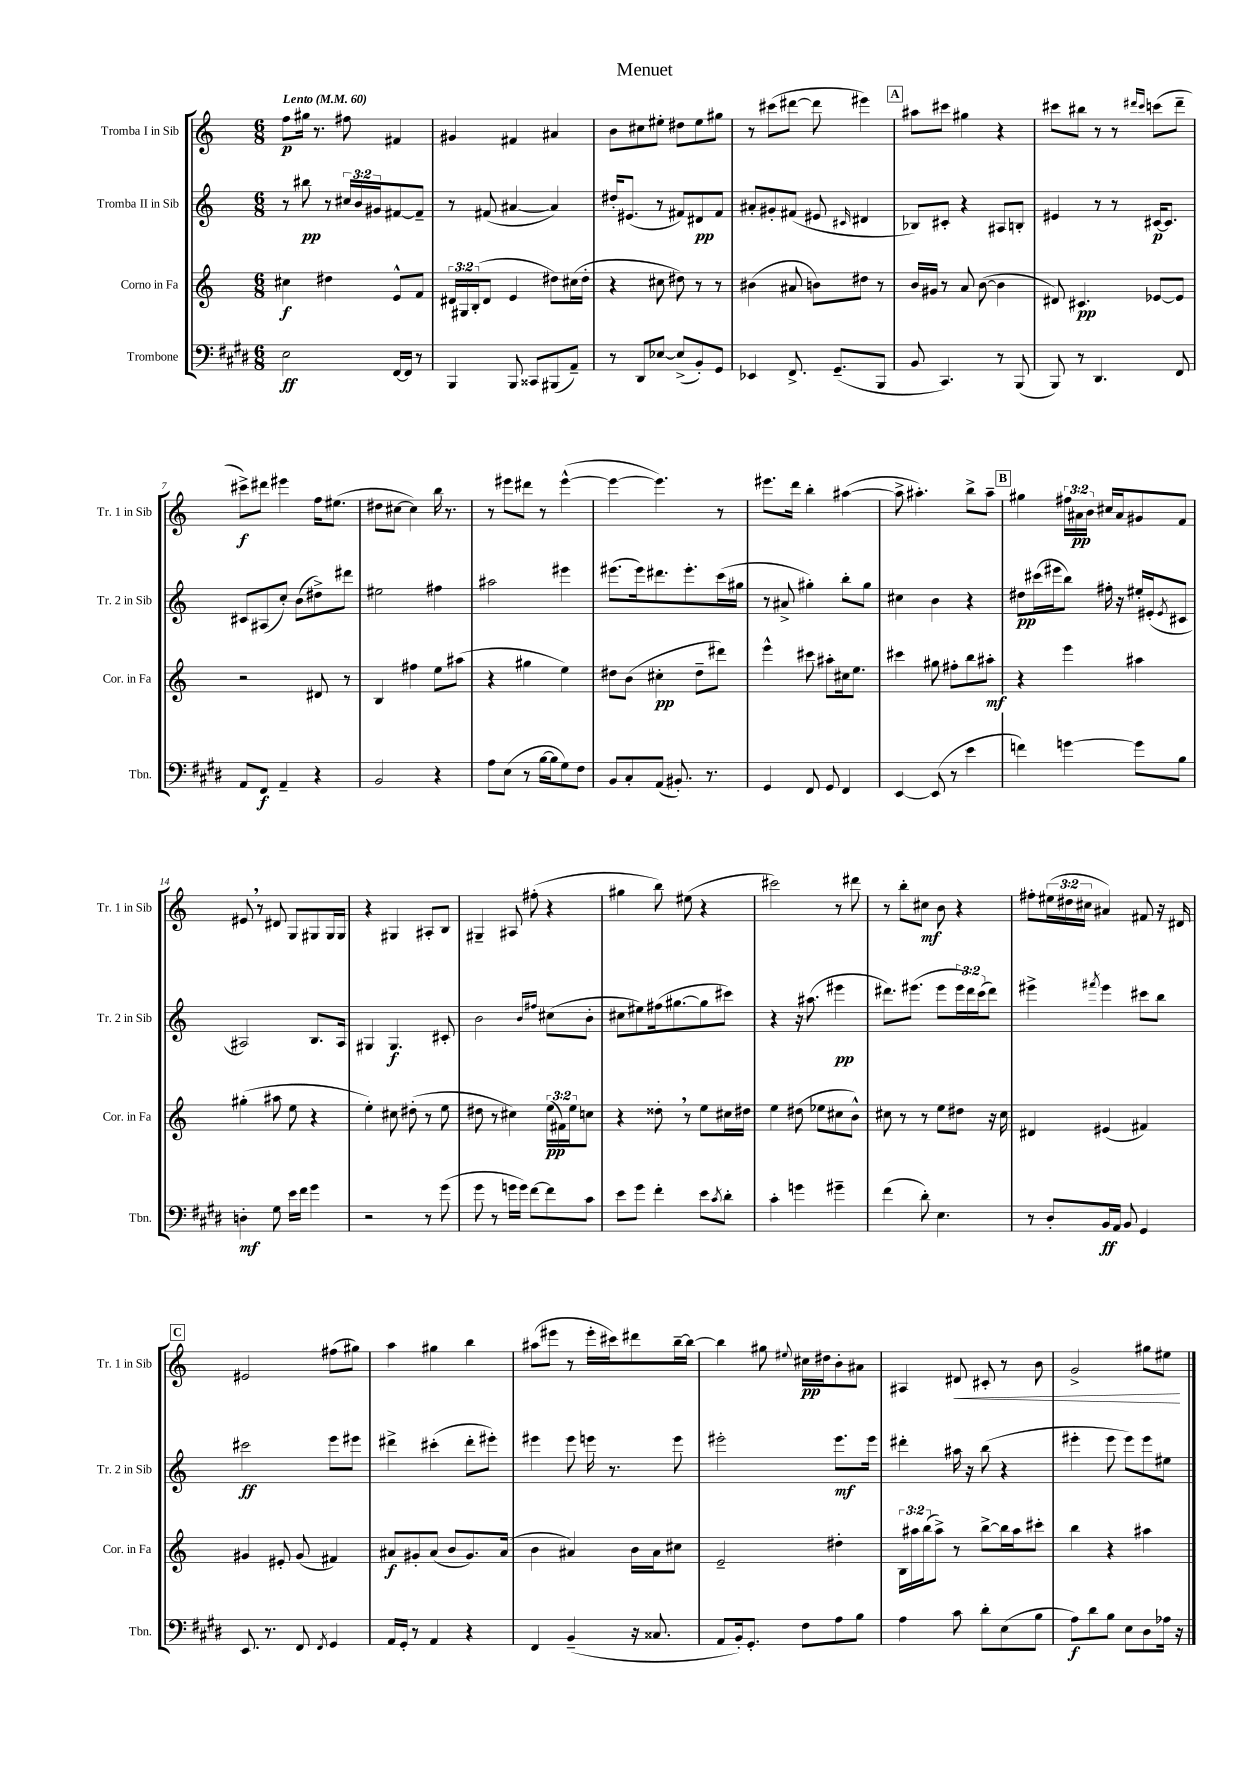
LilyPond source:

\header { title = "Menuet" }
<<
\new StaffGroup <<
\new Staff = "s0" \with { instrumentName = "Tromba I in Sib" shortInstrumentName = "Tr. 1 in Sib" } {
    \clef treble \key c \major \numericTimeSignature \time 6/8 \override Staff.TupletNumber.text = #tuplet-number::calc-fraction-text \tempo "Lento" 4 = 60
    f''8\p gis''16 r8. fis''8 fis'4 |
    gis'4 fis'4 ais'4 |
    b'8 cis''8 eis''8-. dis''8 eis''8 gis''8 |
    r8 cis'''8( dis'''8~ dis'''8 eis'''4) |
    \mark \markup { \box "A" } ais''8 cis'''8 gis''4 r4 |
    cis'''8 bis''8 r8 r8 \grace { dis'''16 cis'''16 } c'''8( dis'''8-- |
    cis'''8->\f) dis'''8 eis'''4 f''16 eis''8.( |
    dis''8 cis''8~ cis''4) b''16 r8. |
    r8 eis'''8 dis'''8 r8 eis'''4~-^( |
    eis'''4~ eis'''4.) r8 |
    eis'''8. d'''16 b''4-. ais''4~( |
    ais''8-> ais''4.-.) b''8-> ais''8-- |
    \mark \markup { \box "B" } gis''4 \tuplet 3/2 { fis''16 ais'16\pp b'16 } cis''16 ais'16 gis'8 f'8 |
    eis'8 \breathe r8 dis'8 g8 gis8 gis16 gis16 |
    r4 gis4 ais8-. b8 |
    gis4-- ais8 fis''8-.( r4 |
    gis''4 b''8) eis''8( r4 |
    cis'''2) r8 dis'''8 |
    r8 b''8-. cis''8\mf b'8 r4 |
    fis''8-. \tuplet 3/2 { eis''16( dis''16 cis''16 } ais'4) fis'8 r16 dis'16 |
    \mark \markup { \box "C" } eis'2 fis''8( gis''8) |
    a''4 gis''4 b''4 |
    ais''8( eis'''8 r8 eis'''16-. cis'''16) dis'''8 b''16~-- b''16~ |
    b''4 gis''8 \appoggiatura { eis''8 } cis''16\pp dis''16 b'8-. ais'8 |
    ais4 dis'8\< cis'8-. r8 b'8 |
    g'2-> gis''8 eis''8\! \bar "|." |
}
\new Staff = "s1" \with { instrumentName = "Tromba II in Sib" shortInstrumentName = "Tr. 2 in Sib" } {
    \clef treble \key c \major \numericTimeSignature \time 6/8 \override Staff.TupletNumber.text = #tuplet-number::calc-fraction-text
    r8 bis''8\pp r8 \tuplet 3/2 { cis''16 b'16 gis'16 } fis'8~ fis'8-- |
    r8 fis'8( ais'4~ ais'4) |
    dis''16-. eis'8.( r8 fis'8) dis'8\pp fis'8 |
    ais'8-. gis'8-. fis'8( eis'8 \grace { cis'16 } dis'4 |
    \mark \markup { \box "A" } bes8) cis'8-. r4 ais8 b8-. |
    eis'4 r8 r8 cis'16~\p cis'8. |
    cis'8 ais8( c''8-.) b'8( dis''8->) dis'''8 |
    eis''2 fis''4 |
    ais''2 eis'''4 |
    eis'''8.( eis'''16) dis'''8. eis'''8.-. c'''16( gis''16 |
    r8 ais'8-> gis''4-.) b''8-. gis''8 |
    cis''4 b'4 r4 |
    \mark \markup { \box "B" } dis''8\pp cis'''16( eis'''16 b''8) fis''16-. r16 eis''16-. eis'16-.( \acciaccatura { eis'8 } cis'8 |
    ais2) b8. ais16 |
    gis4 gis4.\f cis'8-. |
    b'2 \grace { b'16 fis''16 } cis''8( b'8-. |
    cis''8 eis''8) fis''16( gis''8.~ gis''8 cis'''8) |
    r4 r16 ais''8.( eis'''4\pp |
    dis'''8.) eis'''8.( eis'''8 \tuplet 3/2 { eis'''16 dis'''16) c'''16( } dis'''8) |
    eis'''4-> \acciaccatura { fis'''8 } eis'''4 cis'''8 b''8 |
    \mark \markup { \box "C" } cis'''2\ff e'''8 eis'''8 |
    dis'''4-> cis'''4-.( dis'''8-. eis'''8-.) |
    eis'''4 eis'''8 e'''16 r8. e'''8 |
    eis'''2-. eis'''8.\mf eis'''16 |
    dis'''4-. ais''16 r16 b''8( r4 |
    eis'''4-. eis'''8 eis'''8) eis'''8 eis''8 \bar "|." |
}
\new Staff = "s2" \with { instrumentName = "Corno in Fa" shortInstrumentName = "Cor. in Fa" } {
    \clef treble \key c \major \numericTimeSignature \time 6/8 \override Staff.TupletNumber.text = #tuplet-number::calc-fraction-text
    cis''4\f dis''4 e'8-^ f'8 |
    \tuplet 3/2 { dis'16 gis16 b16-.( } dis'8 e'4 dis''8) cis''16( dis''16-. |
    r4 cis''8 dis''8) r8 r8 |
    bis'4( ais'8 b'8) dis''8 r8 |
    \mark \markup { \box "A" } b'16 gis'16 r8 a'8 b'8~( b'4 |
    dis'8) cis'4.\pp ees'8~ ees'8 |
    r2 dis'8 r8 |
    b4 fis''4 e''8 ais''8( |
    r4 gis''4 e''4) |
    dis''8 b'8( cis''4-.\pp dis''8-- dis'''8) |
    e'''4-^ cis'''8 ais''8-. cis''16 e''8. |
    cis'''4 gis''8 fis''8-. b''8 ais''8-.\mf |
    \mark \markup { \box "B" } r4 e'''4 ais''4 |
    gis''4-.( ais''8 e''8 r4 |
    e''4-.) cis''8 dis''8-.( r8 e''8 |
    dis''8 r8 cis''4) \tuplet 3/2 { e''16\pp( fis'16) e''16 } c''8 |
    r4 disis''8-. \breathe r8 e''8 cis''16 dis''16 |
    e''4 dis''8( ees''8 cis''8 b'8-^) |
    cis''8 r8 r8 e''8 dis''8 r16 cis''16 |
    dis'4 eis'4( fis'4) |
    \mark \markup { \box "C" } gis'4 eis'8-. gis'8( fis'4) |
    ais'8\f gis'8-. ais'8( b'8 gis'8.) ais'16( |
    b'4 ais'4) b'16 ais'16 cis''8 |
    e'2-- dis''4-. |
    \tuplet 3/2 { b16 ais''16 b''16( } ais''8->) r8 b''8~-> b''16 ais''16 cis'''8-. |
    b''4 r4 ais''4 \bar "|." |
}
\new Staff = "s3" \with { instrumentName = "Trombone" shortInstrumentName = "Tbn." } {
    \clef bass \key e \major \numericTimeSignature \time 6/8
    e2\ff fis,16~ fis,16 r8 |
    b,,4 b,,8 cisis,8 bis,,8( a,8--) |
    r8 dis,8 ees8~ ees8->( b,8-.) gis,8 |
    ees,4 fis,8.-> gis,8.--( b,,8 |
    \mark \markup { \box "A" } b,8 cis,4.) r8 b,,8( |
    b,,8) r8 dis,4. fis,8 |
    a,8 fis,8\f a,4-- r4 |
    b,2 r4 |
    a8 e8( r8 b16~ b16 gis8) fis8 |
    b,8 cis8-. a,8( bis,8.-.) r8. |
    gis,4 fis,8 gis,8 fis,4 |
    e,4~ e,8( r8 e'4 |
    \mark \markup { \box "B" } f'4) g'4~ g'8 b8 |
    d4-.\mf gis8 e'16 fis'16 gis'4 |
    r2 r8 gis'8( |
    gis'8 r8 g'16 g'16) fis'8~ fis'8 cis'8 |
    e'8 gis'8 fis'4-. e'8 \acciaccatura { cis'8 } dis'8-. |
    cis'4-. g'4 gis'4-- |
    fis'4( dis'8-.) e4. |
    r8 dis8-. b,16\ff a,16 b,8 gis,4 |
    \mark \markup { \box "C" } e,8. r8. fis,8 \acciaccatura { fis,8 } gis,4 |
    a,16 gis,16-. r8 a,4 r4 |
    fis,4 b,4--( r16 cisis8. |
    a,8 b,16-.) gis,8.-. fis8 a8 b8 |
    a4 cis'8 dis'8-. e8( b8 |
    a8\f) dis'8 b8 e8 dis8 aes16 r16 \bar "|." |
}
>>
>>
